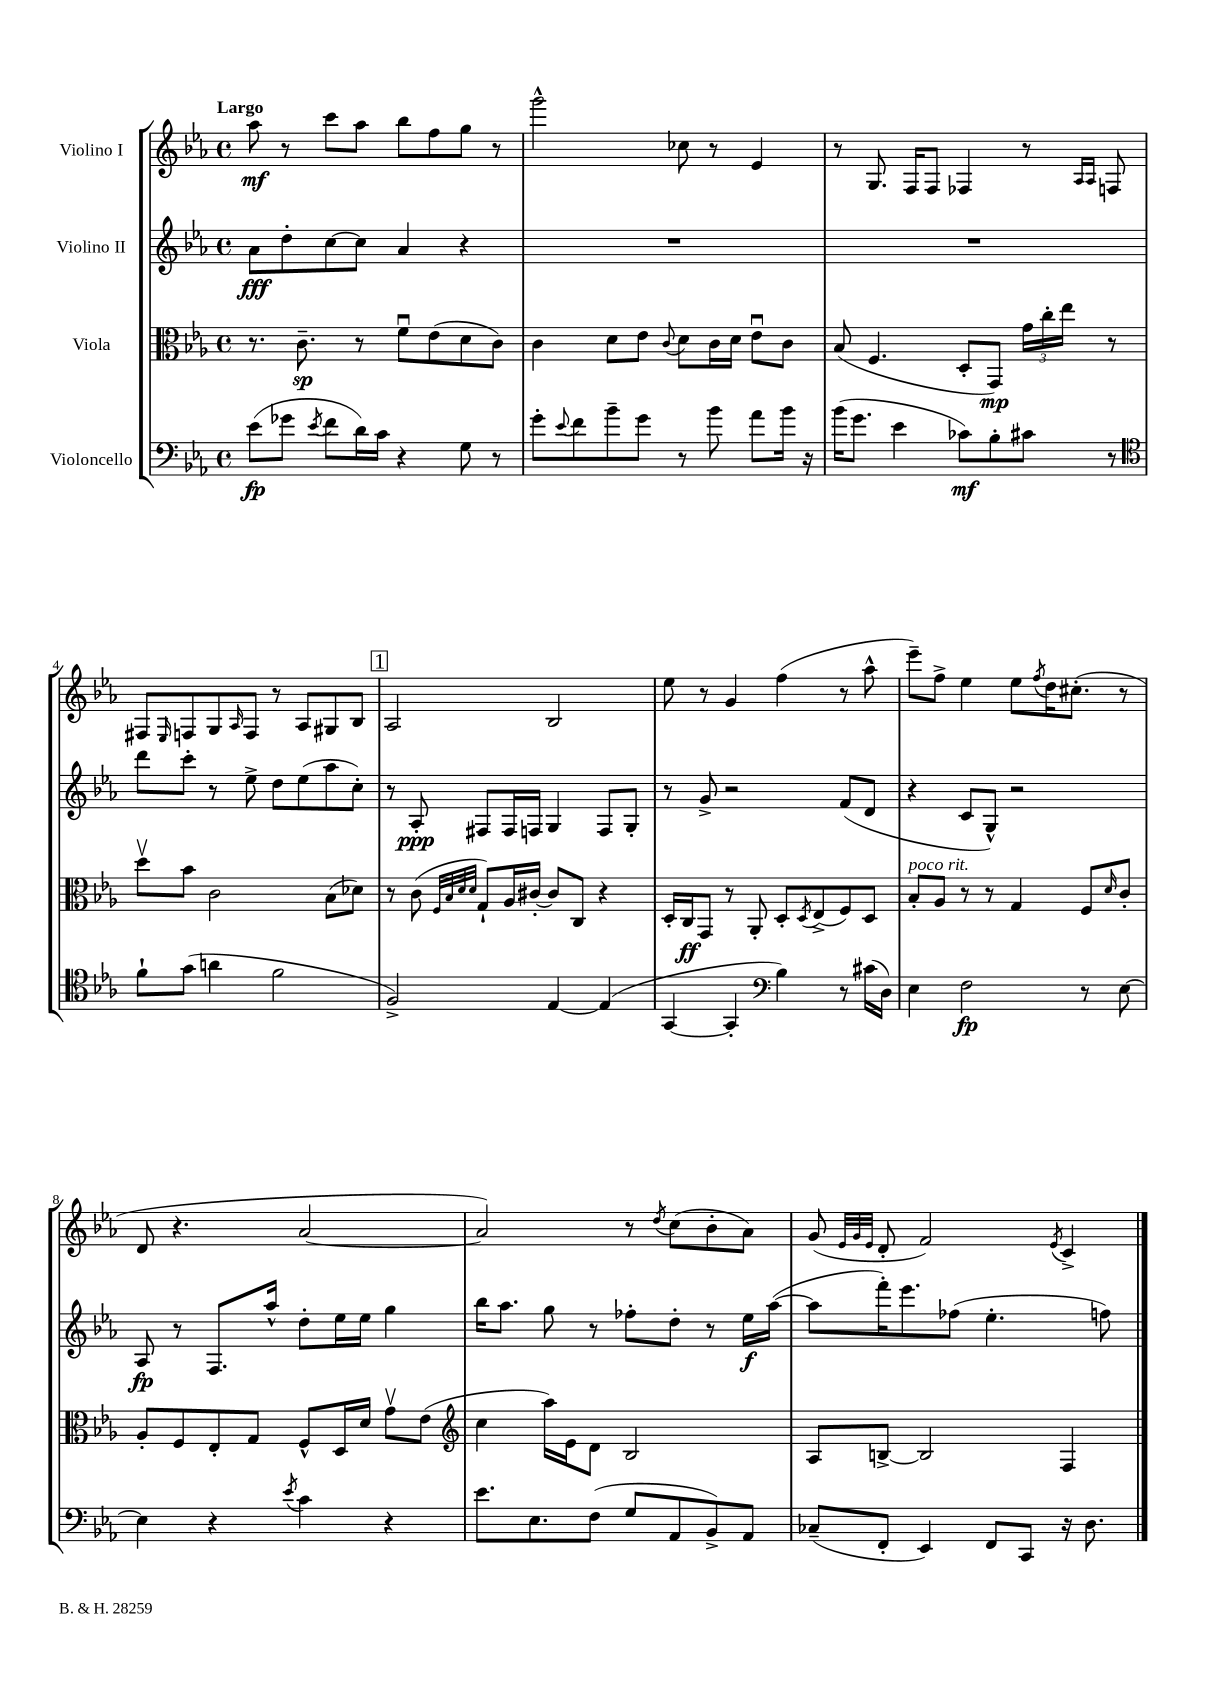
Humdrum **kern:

**kern	**dynam	**kern	**dynam	**kern	**dynam	**kern	**dynam
*part4	*part4	*part3	*part3	*part2	*part2	*part1	*part1
*staff4	*staff4	*staff3	*staff3	*staff2	*staff2	*staff1	*staff1
*I"Violoncello	*	*I"Viola	*	*I"Violino II	*	*I"Violino I	*
*clefF4	*	*clefC3	*	*clefG2	*	*clefG2	*
*k[b-e-a-]	*	*k[b-e-a-]	*	*k[b-e-a-]	*	*k[b-e-a-]	*
*M4/4	*	*M4/4	*	*M4/4	*	*M4/4	*
*met(c)	*	*met(c)	*	*met(c)	*	*met(c)	*
=1	=1	=1	=1	=1	=1	=1	=1
!	!	!	!	!	!	!LO:TX:a:B:t=Largo	!
(8e-\L	fp	8.r	.	8a-\L	fff	8aa-\	mf
8g-X\J	.	.	.	8dd'\	.	8r	.
.	.	8.c~\	sp	.	.	.	.
8qe-/	.	.	.	.	.	.	.
8f\L	.	.	.	[8cc\	.	8ccc\L	.
16d\L)	.	8r	.	8cc\J]	.	8aa-\J	.
16c\JJ	.	.	.	.	.	.	.
4r	.	8fu\L	.	4a-/	.	8bb-\L	.
.	.	(8e-\	.	.	.	8ff\	.
8G\	.	8d\	.	4r	.	8gg\J	.
8r	.	8c\J)	.	.	.	8r	.
=2	=2	=2	=2	=2	=2	=2	=2
8g'\L	.	4c\	.	1r	.	2ggg^^\	.
8qqe-/	.	.	.	.	.	.	.
8f\	.	.	.	.	.	.	.
8b-~\	.	8d\L	.	.	.	.	.
8g\J	.	8e-\J	.	.	.	.	.
.	.	8qqc/	.	.	.	.	.
8r	.	8d\L	.	.	.	8cc-X\	.
8b-\	.	16c\L	.	.	.	8r	.
.	.	16d\JJ	.	.	.	.	.
8a-\L	.	8e-u\L	.	.	.	4e-/	.
16b-\Jk	.	8c\J	.	.	.	.	.
16r	.	.	.	.	.	.	.
=3	=3	=3	=3	=3	=3	=3	=3
(16b-\KL	.	(8B-/	.	1r	.	8r	.
8.g\J	.	.	.	.	.	.	.
.	.	4.F/	.	.	.	8.G/	.
4e-\	.	.	.	.	.	.	.
.	.	.	.	.	.	16F/KL	.
.	.	.	.	.	.	8F/J	.
8c-X\L)	mf	8D'/L	.	.	.	4F-X/	.
8B-'\	.	8GG/J)	mp	.	.	.	.
8c#X\J	.	24g\LL	.	.	.	8r	.
.	.	24cc'\	.	.	.	.	.
.	.	24ee-\JJ	.	.	.	.	.
.	.	.	.	.	.	16qqA-/LL	.
.	.	.	.	.	.	16qqA-/JJ	.
8r	.	8r	.	.	.	8Fn/	.
!!LO:LB:g=z
=4	=4	=4	=4	=4	=4	=4	=4
*clefC4	*	*	*	*	*	*	*
8f`\L	.	8ddv\L	.	8ddd\L	.	8F#X/L	.
.	.	.	.	.	.	16qqE-/	.
(8g\J	.	8b-\J	.	8ccc'\J	.	8Fn/	.
4an\	.	2c\	.	8r	.	8G/	.
.	.	.	.	.	.	16qqA-/	.
.	.	.	.	8ee-^\	.	8F/J	.
2f\	.	.	.	8dd\L	.	8r	.
.	.	.	.	(8ee-\	.	8A-/L	.
.	.	(8B-\L	.	8aa-\	.	8G#X/	.
.	.	8d-X\J)	.	8cc'\J)	.	8B-/J	.
!!LO:REH:place=s1:t=1
=5	=5	=5	=5	=5	=5	=5	=5
2F^/)	.	8r	.	8r	.	2A-/	.
.	.	(8c\	.	8A-'/	ppp	.	.
.	.	32qqF/LLL	.	.	.	.	.
.	.	32qqB-/	.	.	.	.	.
.	.	32qqd/	.	.	.	.	.
.	.	32qqd/JJJ	.	.	.	.	.
.	.	8G`/L)	.	8F#X/L	.	.	.
.	.	16A-/L	.	16F#/L	.	.	.
.	.	[16c#X'/JJ	.	16Fn/JJ	.	.	.
[4E-/	.	8c#/L]	.	4G/	.	2B-/	.
.	.	8C/J	.	.	.	.	.
(4E-/]	.	4r	.	8F/L	.	.	.
.	.	.	.	8G'/J	.	.	.
=6	=6	=6	=6	=6	=6	=6	=6
[4GG/	.	16D'/LL	.	8r	.	8ee-\	.
.	.	16C/J	ff	.	.	.	.
.	.	8GG/J	.	8g^/	.	8r	.
4GG'/]	.	8r	.	2r	.	4g/	.
.	.	8AA-'/	.	.	.	.	.
*clefF4	*	*	*	*	*	*	*
4B-\)	.	8D'/L	.	.	.	(4ff\	.
.	.	8qD/	.	.	.	.	.
.	.	(8E-^/	.	.	.	.	.
8r	.	8F/)	.	(8f/L	.	8r	.
(16c#X\LL	.	8D/J	.	8d/J	.	8aa-^^\	.
16D\JJ)	.	.	.	.	.	.	.
=7	=7	=7	=7	=7	=7	=7	=7
!	!	!LO:TX:a:i:t=poco rit.	!	!	!	!	!
4E-\	.	8B-'/L	.	4r	.	8eee-~\L)	.
.	.	8A-/J	.	.	.	8ff^\J	.
2F\	fp	8r	.	8c/L	.	4ee-\	.
.	.	8r	.	8G^^/J)	.	.	.
.	.	4G/	.	2r	.	8ee-\L	.
.	.	.	.	.	.	8qff/	.
.	.	.	.	.	.	16dd\K	.
.	.	.	.	.	.	(8.cc#X'\J	.
8r	.	8F/L	.	.	.	.	.
.	.	16qqd/	.	.	.	.	.
[8E-\	.	8c'/J	.	.	.	8r	.
!!LO:LB:g=z
=8	=8	=8	=8	=8	=8	=8	=8
4E-\]	.	8A-'/L	.	8A-/	fp	8d/	.
.	.	8F/	.	8r	.	4.r	.
4r	.	8E-'/	.	8.F/L	.	.	.
.	.	8G/J	.	.	.	.	.
.	.	.	.	16aa-^^/Jk	.	.	.
8qe-/	.	.	.	.	.	.	.
4c\	.	8F^^/L	.	8dd'\L	.	[2a-/	.
.	.	16D/L	.	16ee-\L	.	.	.
.	.	16d/JJ	.	16ee-\JJ	.	.	.
4r	.	8gv\L	.	4gg\	.	.	.
.	.	(8e-\J	.	.	.	.	.
=9	=9	=9	=9	=9	=9	=9	=9
*	*	*clefG2	*	*	*	*	*
8.e-\L	.	4cc\	.	16bb-\KL	.	2a-/])	.
.	.	.	.	8.aa-\J	.	.	.
8.E-\	.	.	.	.	.	.	.
.	.	16aa-\LL)	.	8gg\	.	.	.
.	.	16e-\J	.	.	.	.	.
(8F\J	.	8d\J	.	8r	.	.	.
8G/L	.	2B-/	.	8ff-X'\L	.	8r	.
.	.	.	.	.	.	8qdd/	.
8AA-/	.	.	.	8dd'\J	.	(8cc\L	.
8BB-^/)	.	.	.	8r	.	8b-'\	.
8AA-/J	.	.	.	16ee-\LL	f	8a-\J)	.
.	.	.	.	([16aa-\JJ	.	.	.
=10	=10	=10	=10	=10	=10	=10	=10
(8C-X~/L	.	8A-/L	.	8aa-\L]	.	(8g/	.
.	.	.	.	.	.	32qqe-/LLL	.
.	.	.	.	.	.	32qqg/	.
.	.	.	.	.	.	32qqe-/JJJ	.
8FF'/J	.	[8Bn^/J	.	16fff'\K)	.	8d'/	.
.	.	.	.	8.eee-\	.	.	.
4EE-/)	.	2B/]	.	.	.	2f/)	.
.	.	.	.	(8ff-X\J	.	.	.
8FF/L	.	.	.	4.ee-'\	.	.	.
8CC/J	.	.	.	.	.	.	.
.	.	.	.	.	.	8qe-/	.
16r	.	4F/	.	.	.	4c^/	.
8.D\	.	.	.	.	.	.	.
.	.	.	.	8ffn\)	.	.	.
==	==	==	==	==	==	==	==
*-	*-	*-	*-	*-	*-	*-	*-
